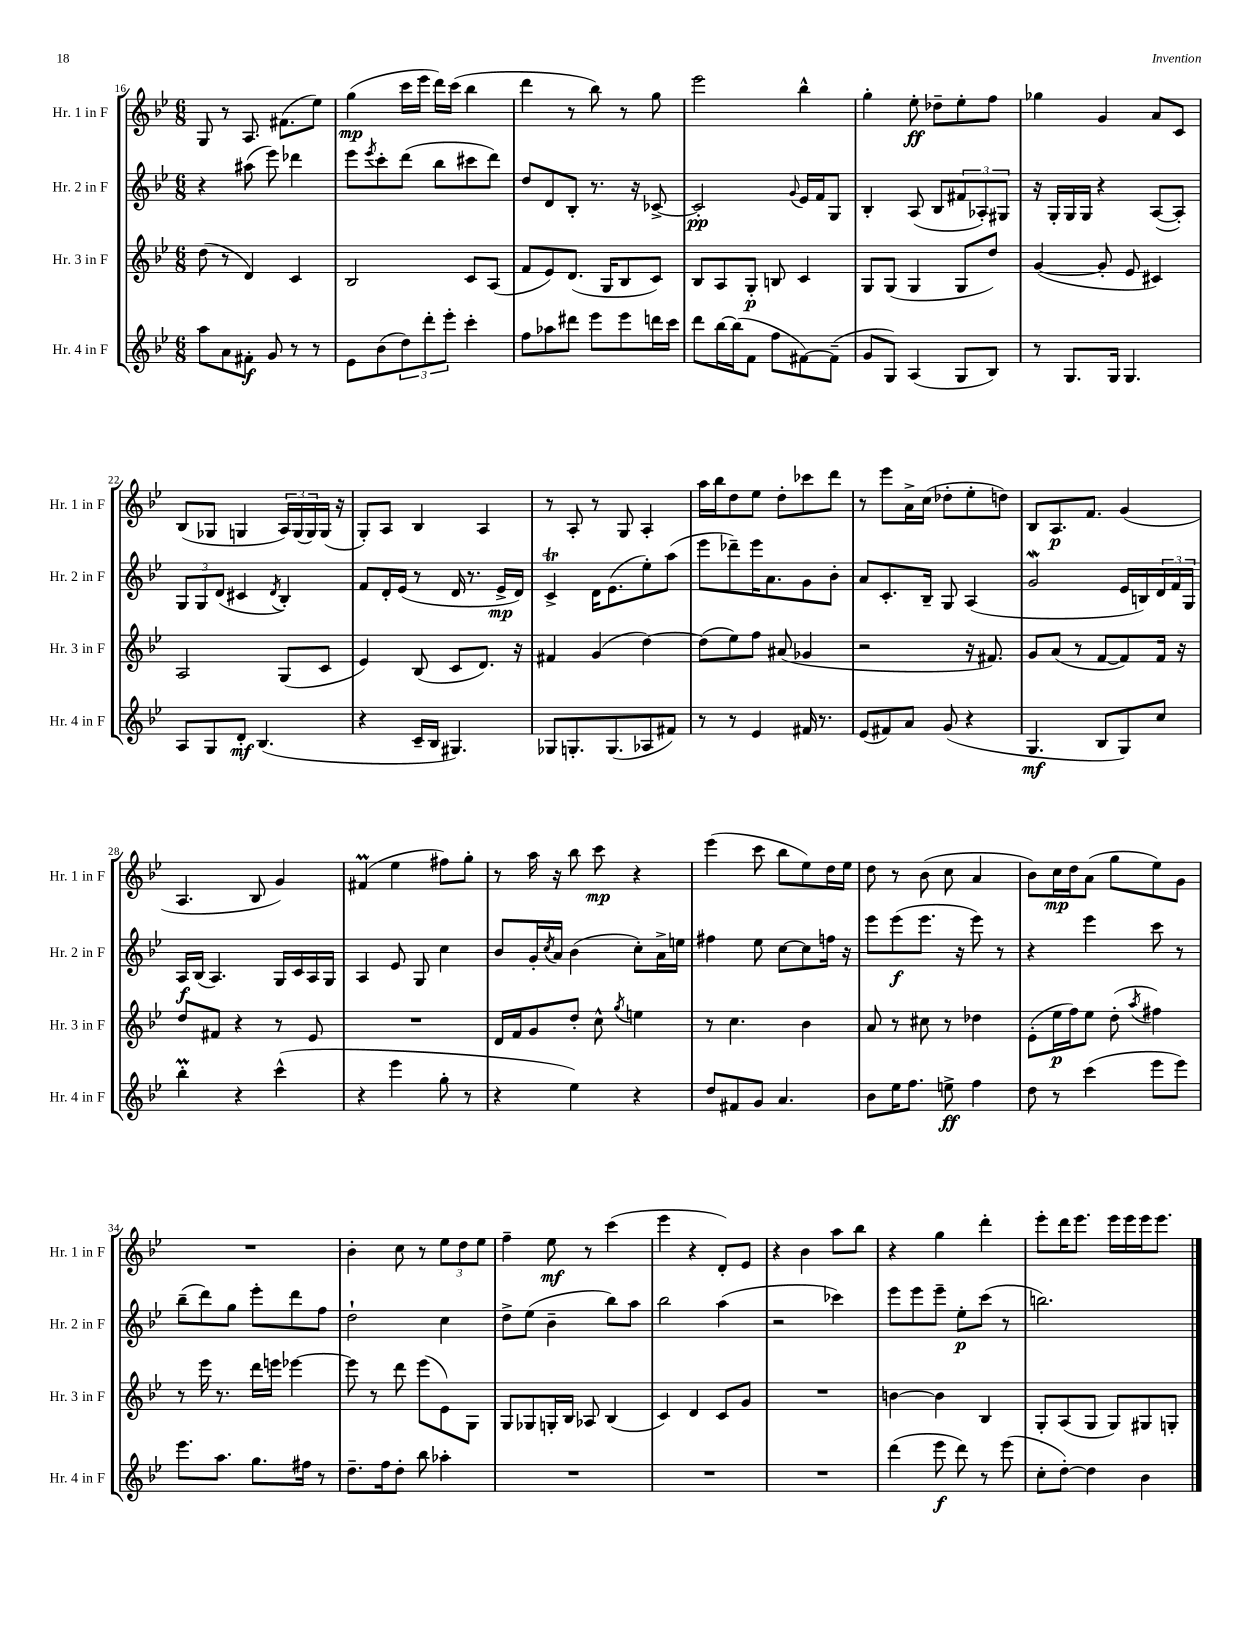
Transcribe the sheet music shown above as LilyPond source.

<<
\new StaffGroup <<
\new Staff = "s0" \with { instrumentName = "Hr. 1 in F" shortInstrumentName = "Hr. 1 in F" } {
    \clef treble \key bes \major \numericTimeSignature \time 6/8
    g8 r8 a8. fis'8.( ees''8) |
    g''4\mp( c'''16 ees'''16 d'''16) c'''16( bes''4 |
    d'''4 r8 bes''8) r8 g''8 |
    ees'''2 bes''4-^ |
    g''4-. ees''8-.\ff des''8-- ees''8-. f''8 |
    ges''4 g'4 a'8 c'8 |
    bes8( ges8 g4 \tuplet 3/2 { a16) g16( g16) } g16( r16 |
    g8-.) a8 bes4 a4 |
    r8 a8-. r8 g8 a4-. |
    a''16 bes''16 d''8 ees''8 d''8-. ces'''8 d'''8 |
    r8 ees'''8 a'16-> c''16( des''8-. ees''8-. d''8) |
    bes8 a8.\p f'8. g'4( |
    a4. bes8 g'4) |
    fis'4\prall( ees''4 fis''8) g''8-. |
    r8 a''16 r16 bes''8 c'''8\mp r4 |
    ees'''4( c'''8 bes''8 ees''8) d''16 ees''16 |
    d''8 r8 bes'8( c''8 a'4 |
    bes'8) c''16\mp d''16 a'8( g''8 ees''8) g'8 |
    R2. |
    bes'4-. c''8 r8 \tuplet 3/2 { ees''8 d''8 ees''8 } |
    f''4-- ees''8\mf r8 c'''4( |
    ees'''4 r4 d'8-.) ees'8 |
    r4 bes'4 a''8 bes''8 |
    r4 g''4 d'''4-. |
    ees'''8-. d'''16 ees'''8. ees'''16 ees'''16 ees'''16 ees'''8. \bar "|." |
}
\new Staff = "s1" \with { instrumentName = "Hr. 2 in F" shortInstrumentName = "Hr. 2 in F" } {
    \clef treble \key bes \major \numericTimeSignature \time 6/8
    r4 ais''8( ees'''8) des'''4 |
    ees'''8 \acciaccatura { ees'''8 } c'''8-. d'''8( bes''8 cis'''8 d'''8) |
    d''8 d'8 bes8-. r8. r16 ces'8~-> |
    ces'2-.\pp \appoggiatura { g'8 } ees'16 f'16 g8 |
    bes4-. a8( bes8 \tuplet 3/2 { fis'8 aes8-.) gis8 } |
    r16 g16-. g16 g16 r4 a8~( a8-.) |
    \tuplet 3/2 { g8 g8 d'8( } cis'4 \acciaccatura { d'8 } bes4-.) |
    f'8 d'16-. ees'16( r8 d'16 r8. ees'16->\mp d'16) |
    c'4->\trill d'16 ees'8.( ees''8-.) a''8( |
    ees'''8 des'''8--) ees'''16 a'8. g'8 bes'8-. |
    a'8 c'8.-. bes16-- g8 a4( |
    g'2\mordent ees'16 b16) \tuplet 3/2 { d'16 f'16 g16 } |
    a16\f bes16( a4.) g16 c'16 a16 g16 |
    a4 ees'8 g8 c''4 |
    bes'8 g'16-. \acciaccatura { c''8 } a'16 bes'4( c''8-.) a'16-> e''16 |
    fis''4 ees''8 c''8~ c''8 f''16 r16 |
    ees'''8 ees'''8\f( ees'''8. r16 ees'''8) r8 |
    r4 ees'''4 c'''8 r8 |
    bes''8--( d'''8) g''8 ees'''8-. d'''8 f''8 |
    d''2-! c''4 |
    d''8-> ees''8( bes'4-- bes''8) a''8 |
    bes''2 a''4( |
    r2 ces'''4) |
    ees'''8 ees'''8 ees'''8-- ees''8-.\p c'''8( r8 |
    b''2.) \bar "|." |
}
\new Staff = "s2" \with { instrumentName = "Hr. 3 in F" shortInstrumentName = "Hr. 3 in F" } {
    \clef treble \key bes \major \numericTimeSignature \time 6/8
    d''8( r8 d'4) c'4 |
    bes2 c'8 a8( |
    f'8 ees'8) d'8.( g16 bes8 c'8) |
    bes8 a8 g8-.\p b8 c'4 |
    g8 g8( g4 g8 d''8) |
    g'4~( g'8-. ees'8 cis'4) |
    a2 g8( c'8 |
    ees'4) bes8( c'8 d'8.) r16 |
    fis'4 g'4( d''4~) |
    d''8( ees''8) f''8 ais'8( ges'4 |
    r2 r16 fis'8.) |
    g'8 a'8( r8 f'8~ f'8) f'16 r16 |
    d''8 fis'8 r4 r8 ees'8 |
    R2. |
    d'16 f'16 g'8 d''8-. c''8-^ \acciaccatura { g''8 } e''4 |
    r8 c''4. bes'4 |
    a'8 r8 cis''8 r8 des''4 |
    ees'8-.( ees''16\p f''16) ees''8 d''8-.( \acciaccatura { a''8 } fis''4) |
    r8 ees'''16 r8. d'''16 e'''16 ees'''4~ |
    ees'''8 r8 d'''8 ees'''8( ees'8) g8 |
    g8 ges8 g16-. bes16 aes8 bes4( |
    c'4) d'4 c'8 g'8 |
    R2. |
    b'4~ b'4 bes4 |
    g8-. a8( g8 g8) gis8 g8-. \bar "|." |
}
\new Staff = "s3" \with { instrumentName = "Hr. 4 in F" shortInstrumentName = "Hr. 4 in F" } {
    \clef treble \key bes \major \numericTimeSignature \time 6/8
    a''8 a'8 fis'8-.\f g'8 r8 r8 |
    ees'8 bes'8( \tuplet 3/2 { d''8) d'''8-. ees'''8-. } c'''4-. |
    f''8 aes''8 dis'''8 ees'''8 ees'''8 d'''16 c'''16 |
    d'''8 bes''16~ bes''16( f'8 f''8 fis'8~) fis'8--( |
    g'8 g8) a4( g8 bes8) |
    r8 g8. g16 g4. |
    a8 g8 d'8-.\mf bes4.( |
    r4 c'16-- bes16 gis4.) |
    ges8 g8.-. g8.( aes8 fis'8) |
    r8 r8 ees'4 fis'16 r8. |
    ees'8( fis'8) a'8 g'8( r4 |
    g4.\mf bes8 g8) c''8 |
    bes''4-.\prall r4 c'''4-^( |
    r4 ees'''4 g''8-. r8 |
    r4 ees''4) r4 |
    d''8 fis'8 g'8 a'4. |
    bes'8 ees''16 f''8. e''8->\ff f''4 |
    d''8 r8 c'''4( ees'''8 ees'''8) |
    ees'''8. a''8. g''8. fis''16 r8 |
    d''8.-- f''16 d''8-. bes''8 aes''4-. |
    R2. |
    R2. |
    R2. |
    d'''4( ees'''8\f d'''8) r8 ees'''8( |
    c''8-. d''8~-.) d''4 bes'4 \bar "|." |
}
>>
>>
\layout { \context { \Score currentBarNumber = #16 } }
